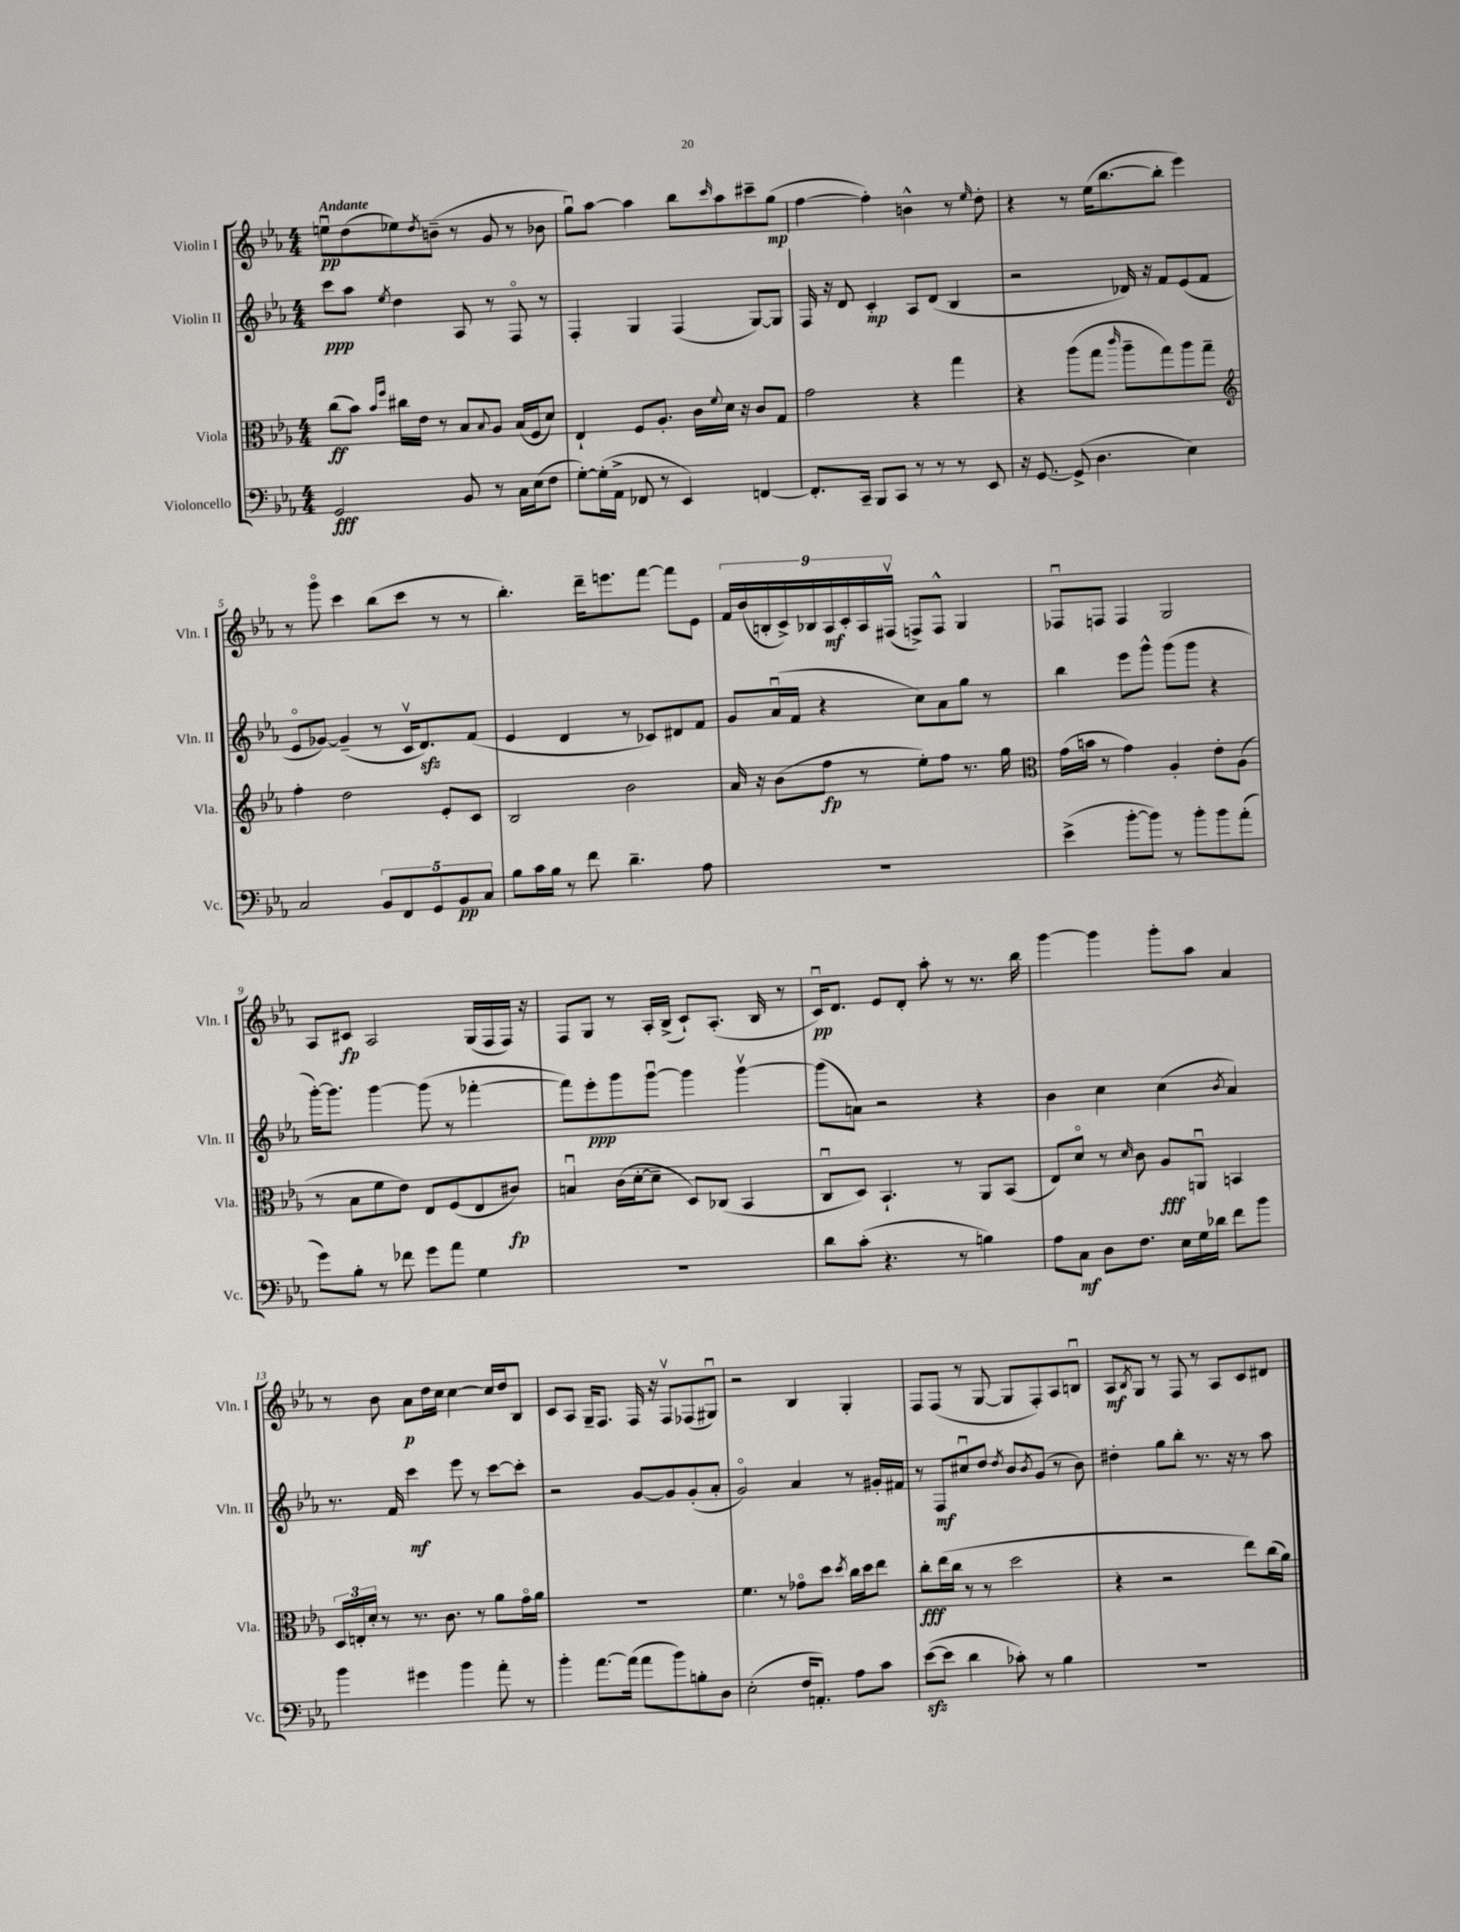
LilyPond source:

<<
\new StaffGroup <<
\new Staff = "s0" \with { instrumentName = "Violin I" shortInstrumentName = "Vln. I" } {
    \clef treble \key ees \major \numericTimeSignature \time 4/4 \tempo "Andante"
    e''8\downbow\pp d''8( ees''8) \acciaccatura { d''8 } b'8--( r8 g'8 r8 bes'8 |
    g''8\downbow) aes''8~ aes''4 bes''8 \grace { c'''16 } aes''8 cis'''8-- g''8\mp( |
    f''4~ f''4-.) b'4-^ r8 \grace { ees''16 } d''8-. |
    r4 r8 ees''16( bes''8.~ bes''8-. ees'''4) |
    r8 g'''8\flageolet c'''4 bes''8( c'''8 r8 r8 |
    bes''4.-.) d'''16-- e'''8. f'''8~ f'''8 ees'8 |
    \tuplet 9/8 { f'16 bes'16( b16-. c'16->) bes16 aes16\mf c'16-. aes16 fis16\upbow( } f8->) f8-^ g4 |
    fes8\downbow f8 f4 g2 |
    aes8 cis'8\fp aes2 g16( f16 f16) r16 |
    f8 g8 r8 aes16-. bes16->( c'8-!) aes8.-.( bes16 r8 |
    c'16\downbow\pp) d'8. ees'8 d'8-. aes''8-. r8 r8. bes''16 |
    g'''4~ g'''4 g'''8-. aes''8 aes'4 |
    r8 bes'8 aes'8\p d''16 c''16 c''4~ c''16 d''16 bes8 |
    c'8 aes8 g16-- f8. f16 r16 f8\upbow fes8( gis8\downbow) |
    r2 bes4 g4-. |
    f8 f8( r8 g8~ g8 f8-.) aes8 b8\downbow |
    aes8\mf \acciaccatura { bes8 } g8 r8 f8 r8 aes8 c'8 dis'8 \bar "|." |
}
\new Staff = "s1" \with { instrumentName = "Violin II" shortInstrumentName = "Vln. II" } {
    \clef treble \key ees \major \numericTimeSignature \time 4/4
    c'''8\ppp aes''8 \acciaccatura { ees''8 } d''4 aes8 r8 f8\flageolet r8 |
    f4-. g4 f4( g8~) g8 |
    f16 r16 d'8 c'4-.\mp aes8 d'8( bes4 |
    r2 des'16) r16 f'8 ees'8( f'8 |
    ees'8\flageolet ges'8~) ges'4--( r8 c'16\upbow d'8.\sfz) f'8( |
    ees'4 d'4 r8 ces'8) dis'8 f'8 |
    g'8 aes'16\downbow( f'16 r4 c''8) aes'8 g''8 r8 |
    bes''4 ees'''8 g'''8-^ g'''8( g'''8 r4 |
    g'''16~-.) g'''8. g'''4~ g'''8( r8 fes'''4~-. |
    fes'''8) ees'''8-.\ppp g'''8 g'''8~\downbow g'''4 g'''4~\upbow |
    g'''8( a'8) r2 r4 |
    bes'4 c''4 c''4( \acciaccatura { bes'8 } aes'4) |
    r8. f'16 c'''4\mf ees'''8 r8 c'''8~ c'''8-. |
    r2 g'8~ g'8 g'8-.( aes'8-. |
    g'2\flageolet) aes'4 r8 gis'16-. fis'16 |
    r8 f8\mf cis''8\downbow d''8 \acciaccatura { d''8 } bes'8 \acciaccatura { bes'8 } g'8( r8 bes'8) |
    dis''4-. g''8 bes''8-. r8. r16 r8 aes''8 \bar "|." |
}
\new Staff = "s2" \with { instrumentName = "Viola" shortInstrumentName = "Vla." } {
    \clef alto \key ees \major \numericTimeSignature \time 4/4
    c''8\ff( bes'8) \grace { bes'16 f''16 } cis''16 ees'16 r8 bes8 \appoggiatura { bes8 } aes8 bes16( f16 d'8) |
    ees4-! f8 aes8.-. c'16 \appoggiatura { f'8 } d'16 r16 c'8 g8 |
    g'2 r4 g''4 |
    r4 aes''8( g''8 \grace { c'''16 } aes''8-- g''8) aes''8 g''8-- |
    \clef treble f''4-. d''2 ees'8-. c'8 |
    bes2 bes'2 |
    aes'16 r16 bes'8( f''8\fp r8 ees''8-.) f''8 r8. g''16 |
    \clef alto g'16( b'16 r8 g'4) aes4-. ees'8-. aes8( |
    r8 bes8 f'8 ees'8) ees8 f8( ees8 cis'8\fp) |
    b4\downbow c'16( d'16~-. d'8-- d8) ces8( bes,4 |
    c8\downbow d8) bes,4.-! r8 aes,8 bes,8( |
    ees8) d'8\flageolet r8 \grace { d'16 } c'8 aes8\fff a,8\downbow b,4 |
    \tuplet 3/2 { d16 e16-. d'16-. } r8 r8. c'8. r8 aes'8 g'16\flageolet aes'16 |
    R1 |
    f'4. r8 ges'8\flageolet d''8 \acciaccatura { d''8 } c''16 d''16 ees''8 |
    c''8-.\fff ees''16( c''16 r8 r8 d''2 |
    r4 r2 ees''8) c''16( aes'16) \bar "|." |
}
\new Staff = "s3" \with { instrumentName = "Violoncello" shortInstrumentName = "Vc." } {
    \clef bass \key ees \major \numericTimeSignature \time 4/4
    g,2\fff bes,8 r8 c16 ees16( f8 |
    g8~-.) g16-.( aes,16-> fes,8 r8 ees,4) f,4~ |
    f,8.-. c,16-- bes,,8 c,8 r8 r8 r8 ees,8 |
    r16 g,8.~ g,8->( d4. ees4) |
    c2 \tuplet 5/4 { bes,8 f,8 g,8 bes,8\pp c8 } |
    bes8 c'16 bes16 r8 f'8 d'4.-- aes8 |
    R1 |
    ees'4->( bes'8~-. bes'8) r8 bes'8-. bes'8 aes'8-.( |
    g'8) bes8-. r8 fes'8 g'8 aes'8 g4 |
    R1 |
    d'8 c'8-.( r4. r8 b4) |
    aes8 c8\mf d8 f8. ees16 g16 des'16 f'8 bes'8 |
    bes'4 gis'4 bes'4 aes'8-. r8 |
    bes'4-. aes'8.~ aes'16( aes'8 bes'8) b8-. d8 |
    ees2-.( f16 a,8.-.) aes8 c'8 |
    ees'8~\sfz( ees'8 d'4 ces'8-.) r8 bes4 |
    R1 \bar "|." |
}
>>
>>
